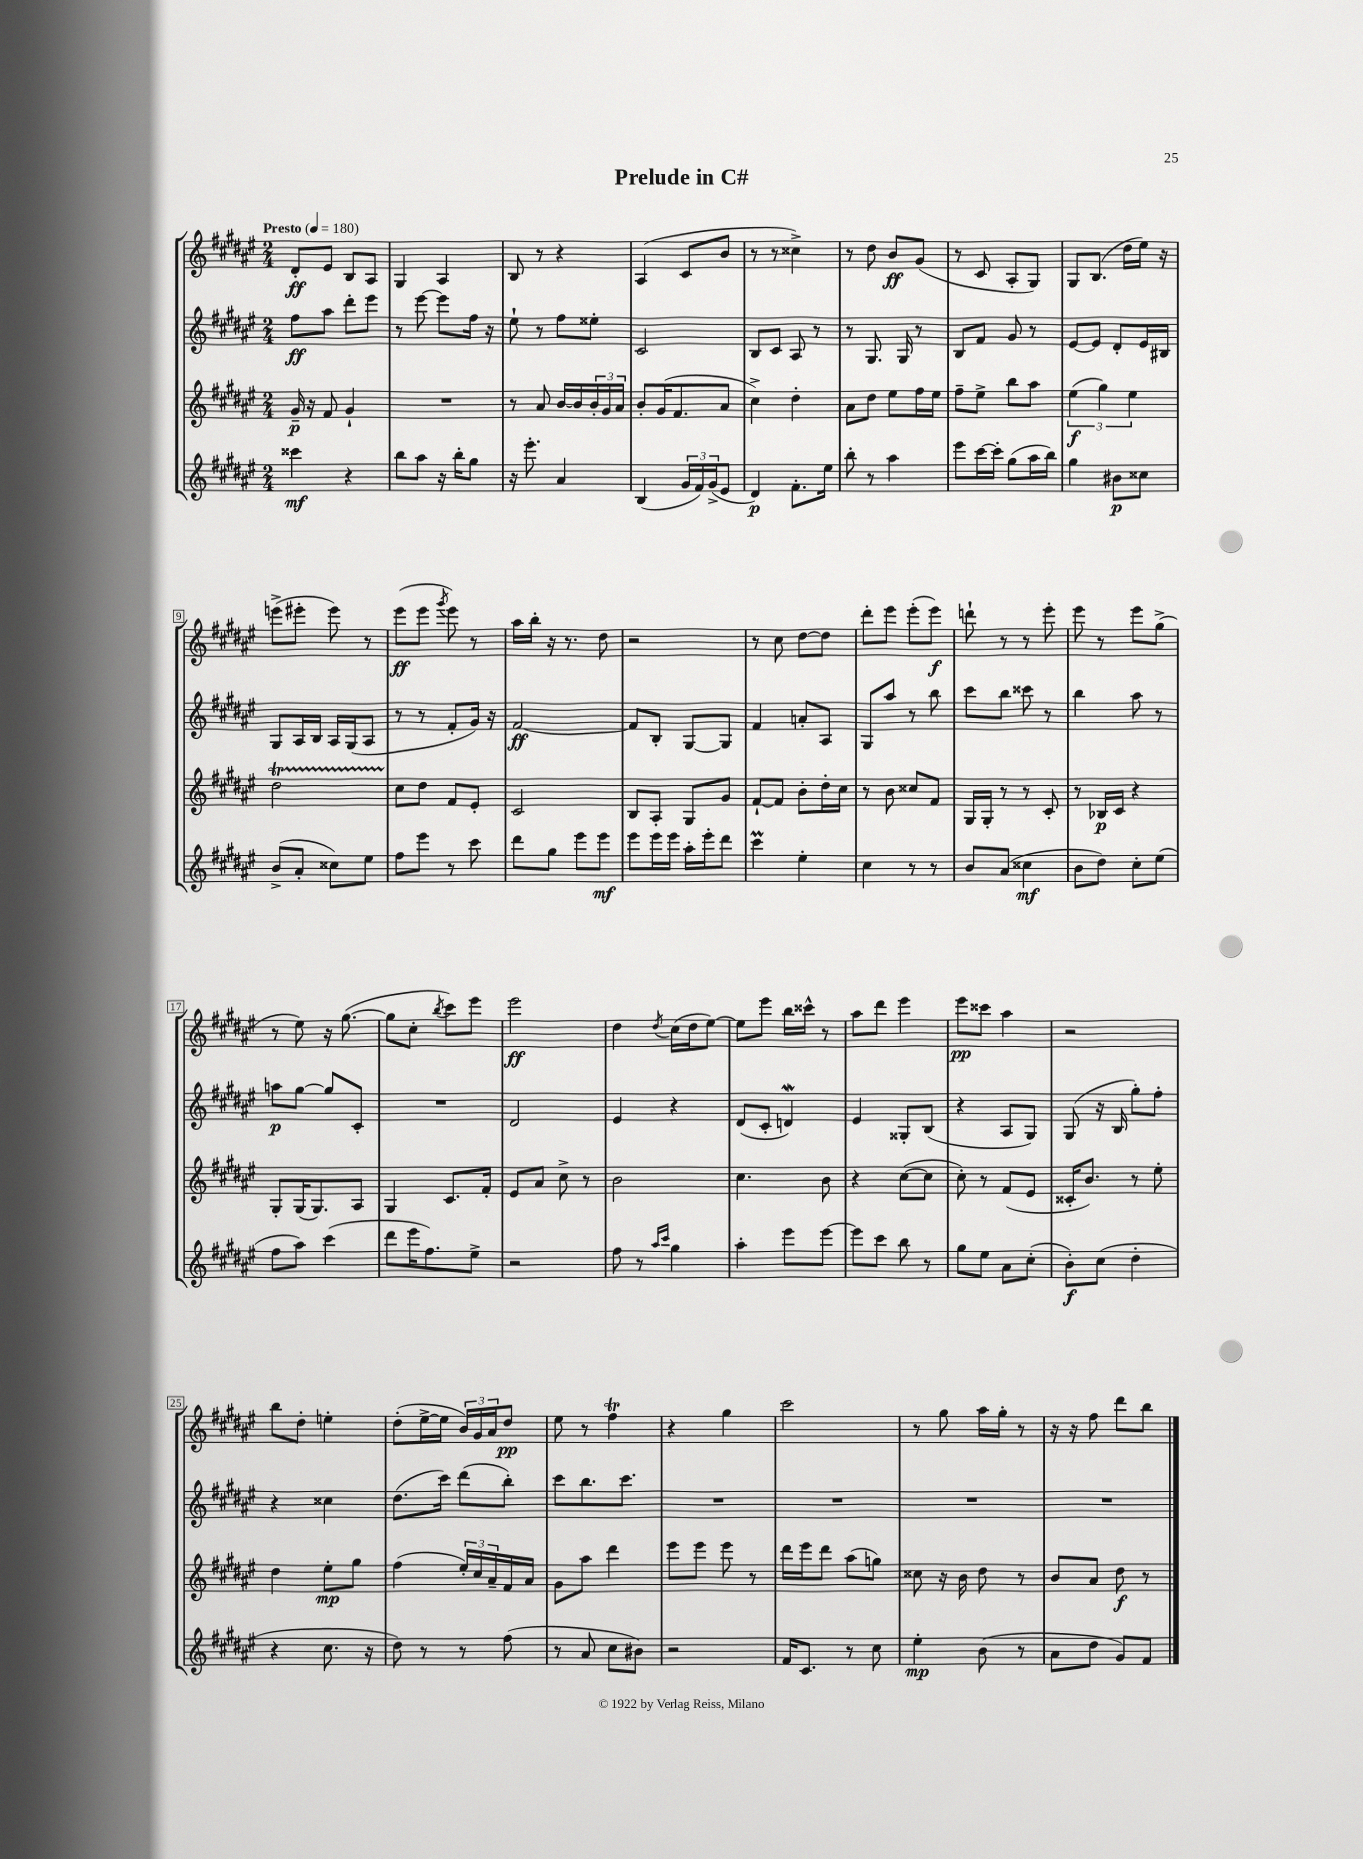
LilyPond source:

\header { title = "Prelude in C#" }
<<
\new StaffGroup <<
\new Staff = "s0" {
    \clef treble \key fis \major \numericTimeSignature \time 2/4 \tempo "Presto" 4 = 180
    dis'8-.\ff eis'8 b8 ais8 |
    gis4 ais4 |
    b8 r8 r4 |
    ais4( cis'8 b'8 |
    r8 r8 cisis''4->) |
    r8 dis''8 b'8\ff gis'8( |
    r8 cis'8 ais8-. gis8) |
    gis8 b8.( dis''16 eis''16) r16 |
    e'''8->( eis'''8-. eis'''8) r8 |
    eis'''8\ff( eis'''8 \acciaccatura { gis'''8 } eis'''8) r8 |
    ais''16 b''16-. r16 r8. dis''8 |
    r2 |
    r8 cis''8 dis''8~ dis''8 |
    dis'''8-. eis'''8 eis'''8-.( eis'''8\f) |
    d'''8-! r8 r8 eis'''8-. |
    eis'''8 r8 eis'''8 gis''8->( |
    r8 eis''8) r16 gis''8.~( |
    gis''8 cis''8-. \acciaccatura { b''8 } cis'''8) eis'''8 |
    eis'''2\ff |
    dis''4 \acciaccatura { dis''8 } cis''16( dis''16 eis''8~) |
    eis''8 eis'''8 b''16 cisis'''16-^ r8 |
    ais''8 dis'''8 eis'''4 |
    eis'''8\pp cisis'''8 ais''4 |
    r2 |
    b''8 dis''8-. e''4-. |
    dis''8-.( eis''16~-> eis''16 \tuplet 3/2 { b'16) gis'16 ais'16 } dis''8\pp |
    eis''8 r8 fis''4\trill |
    r4 gis''4 |
    cis'''2 |
    r8 gis''8 ais''16 gis''16-. r8 |
    r16 r16 fis''8 dis'''8 b''8 \bar "|." |
}
\new Staff = "s1" {
    \clef treble \key fis \major \numericTimeSignature \time 2/4
    fis''8\ff ais''8 dis'''8-. eis'''8 |
    r8 eis'''8~ eis'''8 fis''16 r16 |
    eis''8-! r8 fis''8 eisis''8-. |
    cis'2 |
    b8 cis'8 ais8 r8 |
    r8 gis8. gis16 r8 |
    b8 fis'8 gis'8 r8 |
    eis'8~ eis'8 dis'8-. eis'16 bis16 |
    gis8 ais16 b16 ais16 gis16( ais8 |
    r8 r8 fis'8-. gis'16) r16 |
    fis'2~\ff |
    fis'8 b8-. gis8~ gis8 |
    fis'4 a'8-. ais8 |
    gis8 ais''8 r8 b''8 |
    cis'''8 b''8 cisis'''8 r8 |
    b''4 ais''8 r8 |
    a''8\p gis''8~ gis''8 cis'8-. |
    R2 |
    dis'2 |
    eis'4 r4 |
    dis'8( cis'8-. d'4\mordent) |
    eis'4 gisis8-. b8( |
    r4 ais8 gis8) |
    gis8( r16 b16 gis''8-.) fis''8-. |
    r4 cisis''4 |
    dis''8.( cis'''16) dis'''8( b''8-.) |
    cis'''8 b''8. cis'''8. |
    R2 |
    R2 |
    R2 |
    R2 \bar "|." |
}
\new Staff = "s2" {
    \clef treble \key fis \major \numericTimeSignature \time 2/4
    gis'16--\p r16 fis'8 gis'4-! |
    R2 |
    r8 ais'8 b'16~ b'16 \tuplet 3/2 { b'16-. gis'16 ais'16 } |
    b'8-. gis'16( fis'8. ais'8 |
    cis''4->) dis''4-. |
    ais'8 dis''8 eis''8 fis''16 eis''16 |
    fis''8-- eis''8-> b''8 ais''8 |
    \tuplet 3/2 { eis''4\f( gis''4) eis''4 } |
    dis''2\startTrillSpan |
    cis''8\stopTrillSpan dis''8 fis'8 eis'8-. |
    cis'2 |
    b8 ais8-. gis8 gis'8 |
    fis'8~-! fis'8 b'8-. dis''16-. cis''16 |
    r8 b'8 cisis''8 fis'8 |
    gis16 gis16-. r8 r8 cis'8-. |
    r8 bes16\p cis'16 r4 |
    gis8-. gis16( gis8.) ais8 |
    gis4 cis'8. fis'16-. |
    eis'8 ais'8 cis''8-> r8 |
    b'2 |
    cis''4. b'8 |
    r4 cis''8~( cis''8 |
    cis''8-.) r8 fis'8( eis'8 |
    cisis'16-. b'8.) r8 eis''8-. |
    dis''4 eis''8-.\mp gis''8 |
    fis''4( \tuplet 3/2 { eis''16-.) cis''16 ais'16-- } fis'16 ais'16 |
    gis'8 ais''8 dis'''4 |
    eis'''8 eis'''8 eis'''8 r8 |
    dis'''16 eis'''16 dis'''8 ais''8( g''8) |
    cisis''8 r16 b'16 dis''8 r8 |
    b'8 ais'8 dis''8\f r8 \bar "|." |
}
\new Staff = "s3" {
    \clef treble \key fis \major \numericTimeSignature \time 2/4
    cisis'''4\mf r4 |
    b''8 ais''8 r16 b''16-. gis''8 |
    r16 eis'''8.-. ais'4 |
    b4( \tuplet 3/2 { gis'16 fis'16) gis'16->( } eis'8 |
    dis'4\p) fis'8.-. eis''16 |
    b''8-. r8 ais''4 |
    eis'''8 cis'''16~ cis'''16-. gis''8( ais''16 b''16) |
    gis''4 bis'8\p cisis''8 |
    b'8->( ais'8-. cisis''8) eis''8 |
    fis''8 eis'''8 r8 cis'''8 |
    dis'''8 gis''8 eis'''8 eis'''8\mf |
    eis'''8 eis'''16 eis'''16 ais''16-. eis'''16-. dis'''8 |
    cis'''4\prall eis''4-. |
    cis''4 r8 r8 |
    b'8 ais'8( cisis''4\mf |
    b'8 dis''8) cis''8-. eis''8( |
    fis''8 ais''8) cis'''4( |
    dis'''8 eis'''16 fis''8.) eis''8-> |
    r2 |
    fis''8 r8 \grace { ais''16 cis'''16 } gis''4 |
    ais''4-. eis'''8 eis'''8~ |
    eis'''8 cis'''8 b''8 r8 |
    gis''8 eis''8 ais'8 cis''8-.( |
    b'8-.\f) cis''8( dis''4-. |
    r4 cis''8. r16 |
    dis''8) r8 r8 fis''8( |
    r8 ais'8 cis''8 bis'8) |
    r2 |
    fis'16 cis'8. r8 cis''8 |
    eis''4-.\mp b'8( r8 |
    ais'8 dis''8 gis'8) fis'8 \bar "|." |
}
>>
>>
\layout { \context { \Score \override BarNumber.stencil = #(make-stencil-boxer 0.1 0.3 ly:text-interface::print) } }
